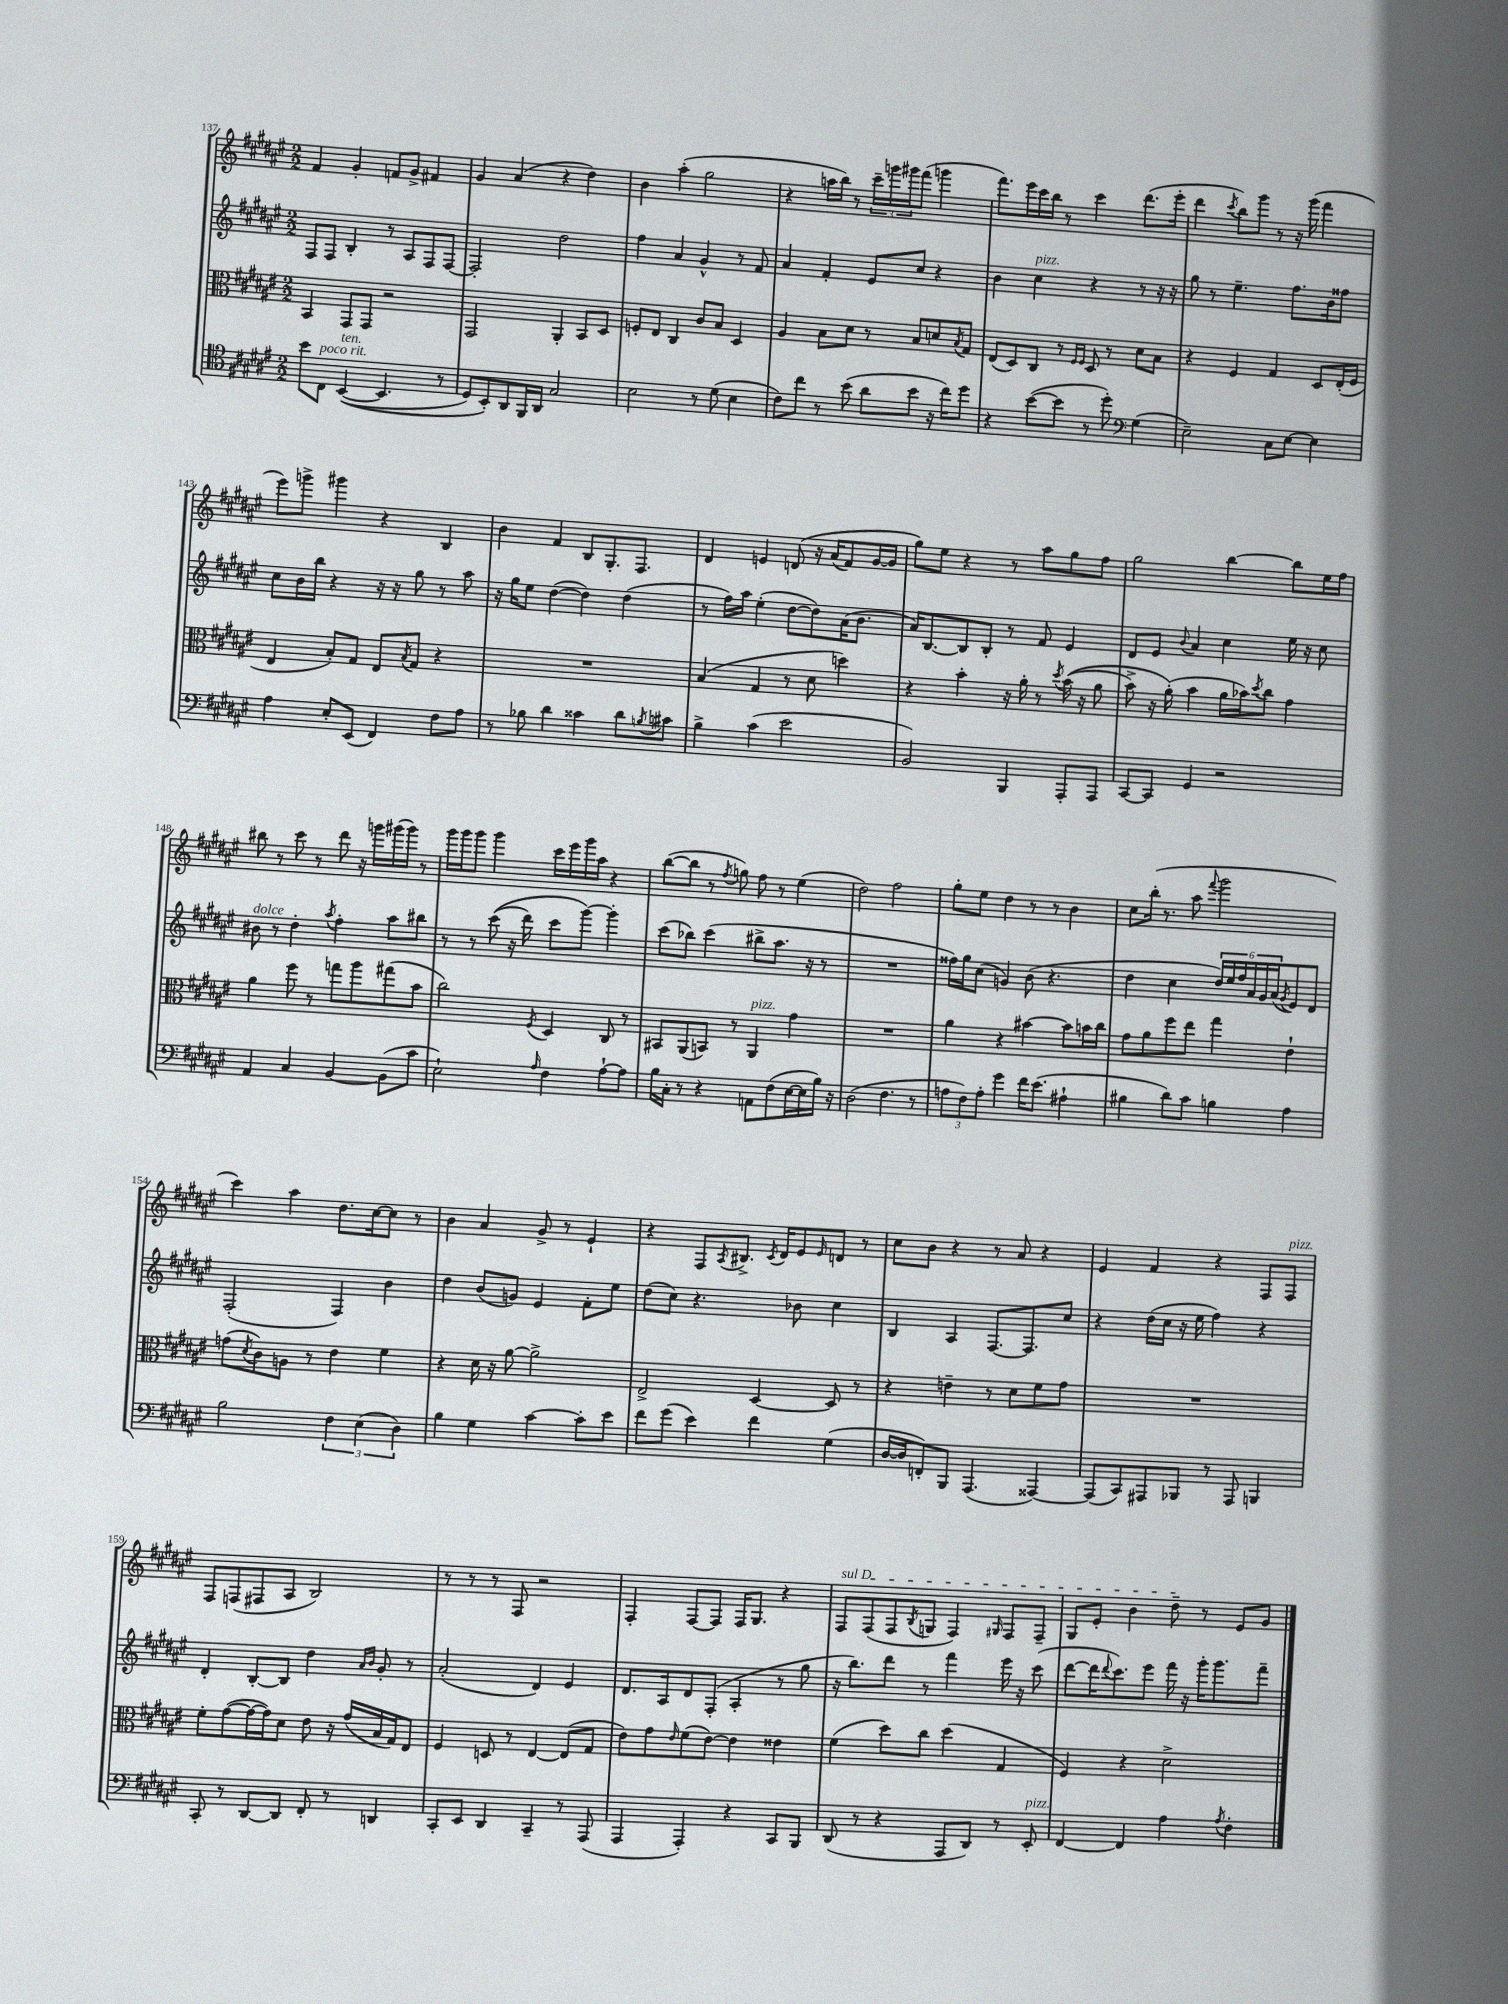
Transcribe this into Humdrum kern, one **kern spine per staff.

**kern	**kern	**kern	**kern
*part4	*part3	*part2	*part1
*staff4	*staff3	*staff2	*staff1
*clefC4	*clefC3	*clefG2	*clefG2
*k[f#c#g#d#a#e#]	*k[f#c#g#d#a#e#]	*k[f#c#g#d#a#e#]	*k[f#c#g#d#a#e#]
*M2/2	*M2/2	*M2/2	*M2/2
=137	=137	=137	=137
8b\L	4BB/	8F#/L	4f#/
!LO:TX:a:i:t=poco rit.	!	!	!
8C#\J	.	8F#/J	.
!LO:TX:a:i:t=ten.	!	!	!
(([4BB/	8GG#/L	4B'/	4g#'/
.	8GG#/J	.	.
4.BB/]	2r	8r	8fn/L
.	.	8A#/L	8g#^/J
.	.	8F#/	4f#X/
8r	.	[8F#/J	.
=138	=138	=138	=138
8D#/L)	2GG#/	2F#'/]	4g#/
8BB'/)	.	.	.
8AA#/	.	.	(4a#/
16FF#/L	.	.	.
16AA#/JJ	.	.	.
2G#/	4AA#'/	2dd#\	4r
.	8BB/L	.	4dd#\)
.	8D#/J	.	.
=139	=139	=139	=139
2B\	8Fn'/L	4ff#\	4b\
.	8E#/J	.	.
.	4C#/	4a#/	(4aa#'\
8r	8c#/L	4g#^^/	2gg#\
(8d#\	8B/J	.	.
4B\	4D#/	8r	.
.	.	8f#/	.
=140	=140	=140	=140
8c#\L)	4A#/	4a#/	4r
8cc#\J	.	.	.
8r	8B\L	4f#'/	16aan\LL
.	.	.	16bb\JJ)
(8b\	8d#\J	.	8r
8a#\L	8r	8e#/L	24ccc#~\LL
.	.	.	24gggn\
.	.	.	24ggg#X\J
8b\J	8B/L	8cc#/J	(8fff#\J
16r	8dn/	4r	4gggn\
16cc#\KL)	.	.	.
.	8qB/	.	.
8dd#\J	8G#/J	.	.
=141	=141	=141	=141
4r	(8E#/L	4b\	8.fff#\L)
.	8D#/)	.	.
.	.	.	16eee#\L
!	!	!LO:TX:a:i:t=pizz.	!
([8b\L	8C#/J	4cc#\	16ccc#\
.	.	.	16bb\JJ
8b\J]	8r	.	8r
.	16qqF#/LL	.	.
.	16qqF#/JJ	.	.
8r	8D#/	4r	4ccc#\
8dd#'\)	8r	.	.
*clefF4	*	*	*
(4G#\	8d#\L	8r	(8.ddd#\L
.	8B\J	16r	.
.	.	16r	16eee#'\Jk
=142	=142	=142	=142
2E#~\)	4r	8gg#\	4ddd#\
.	.	8r	.
.	.	.	8qccc#/
.	4F#/	4.ee#~\	8bb\L)
.	.	.	8ggg#\J
8C#\L	4G#/	.	8r
[8E#\J	.	8.ff#\L	16r
.	.	.	(16ggg#\
4E#\]	8D#/L	.	4fff#\
.	.	16b\k	.
.	(16E#'/L	8ff##X\J	.
.	16F#/JJ	.	.
!!LO:LB:g=z
=143	=143	=143	=143
4A#\	4E#/	8cc#\L	8eee#\L)
.	.	16b\L	8gggn^\J
.	.	16bb\JJ	.
8E#'/L	8B'/L)	4r	4ggg#X\
(8EE#/J	8G#/J	.	.
4FF#/)	8E#/L	16r	4r
.	.	16r	.
.	8qB/	.	.
.	8G#/J	8gg#\	.
8F#\L	4r	8r	4B/
8A#\J	.	8aa#\	.
=144	=144	=144	=144
8r	1r	16r	4b\
.	.	16gg#\KL	.
8B-X\	.	8ee#\J	.
4d#\	.	([4dd#\	4f#/
4c##X\	.	4dd#\])	8B/L
.	.	.	8.G#'/
8d#\L	.	(4dd#\	.
.	.	.	8.F#/J
8qBn/	.	.	.
8c#X\J	.	.	.
=145	=145	=145	=145
4B^\	(4B/	8r	4d#/
.	.	16ff#\LL)	.
.	.	16aa#\JJ	.
(4c#\	4G#/	(4ee#'\	4en/
2e#\	8r	[8dd#\L	(8dn/
.	8d#\	8dd#\])	16r
.	.	.	(16a#/KL
.	4ddn\)	(16a#\K	8f#/)
.	.	8.b\J	.
.	.	.	[16g#/L
.	.	.	16g#/JJ]
=146	=146	=146	=146
2BB/)	4r	16a#/KL)	8gg#\L)
.	.	[8.B/	.
.	.	.	8ee#\J
.	4b'\	8B/]	4r
.	.	8B'/J	.
4BBB/	16r	8r	8r
.	16a#'\	.	.
.	8r	8f#/	8aa#\L
.	8qdd#/	.	.
8AAA#'/L	((16b\	4e#/	8gg#\
.	16r	.	.
8AAA#/J	8a#\	.	8ff#\J
=147	=147	=147	=147
[8CC#/L	8b^\)	8d#/L	2gg#\
8CC#/J]	16r	8e#/J	.
.	(16a#'\)	.	.
.	.	8qqb/	.
4GG#/	4b\	4a#/	.
2r	16a#\LL	4cc#\	[4bb\
.	16b-X\J)	.	.
.	8qdd#/	.	.
.	8cc#\J	.	.
.	4g#\	16ee#\	8bb\L]
.	.	16r	.
.	.	8cc#\	16ee#\L
.	.	.	16ff#\JJ
!!LO:LB:g=z
=148	=148	=148	=148
!	!	!LO:TX:a:i:t=dolce	!
4AA#/	4a#\	8b#X\	8bb#X\
.	.	8r	8r
4C#/	8ff#\	4dd#'\	8ccc#\
.	8r	.	8r
.	.	8qaa#/	.
[4BB/	8ggn\L	4ff#'\	8ddd#\
.	8aa#\	.	16r
.	.	.	16gggn\LL
(8BB\L]	(8gg#X\	8aa#\L	(16ggg#X\
.	.	.	16ggg#\JJ)
8c#\J	8b\J	8bb#X\J	8r
=149	=149	=149	=149
2E#`\)	2cc#\)	8r	16ggg#\LL
.	.	.	16ggg#\J
.	.	8r	8ggg#\J
.	.	((8ccc#\	4ggg#\
.	.	16r	.
.	.	16ddd#\)	.
16qqA#/	8qF#/	.	.
4F#\	4D#/	8ccc#\L	16ccc#\LL
.	.	.	16eee#\
.	.	[8ggg#\J)	16ggg#\
.	.	.	16aa#\JJ
[8A#`\L	8C#/	4ggg#'\]	4r
8A#\J]	8r	.	.
=150	=150	=150	=150
16B\LL	8BB#X/L	(8ccc#\L	([8bb\L
16C#'\JJ	.	.	.
8r	(8AA#/	8bb-X\J)	8bb\J]
4r	8BBn/J)	(4ccc#\	8r
.	.	.	8qff#/
.	8r	.	8ggn\)
!	!LO:TX:a:i:t=pizz.	!	!
8AAn\L	4AA#/	8bb#X^\L	8ff#\
(8F#\	.	8.aa#\J	8r
[16E#\L	4g#\	.	(4ee#\
16E#\]	.	16r	.
16B\JJ)	.	8r	.
16r	.	.	.
=151	=151	=151	=151
(2D#\	1r	1r	2dd#\)
4.F#\	.	.	2ff#\
8r	.	.	.
=152	=152	=152	=152
12An\L	4a#\	16ff##X\LL)	8gg#'\L
.	.	16gg#\J	.
12F#\)	.	.	.
.	.	(8cc#\J	8ee#\J
12A'\J	.	.	.
4g#\	4r	4gn/)	4dd#\
16f#\KL	[4b#X\	(8b\	8r
(8.e#\J	.	.	.
.	.	4.r	8r
4A#X`\	8b#\L]	.	4b\
.	16bn\L	.	.
.	16cc#\JJ	.	.
=153	=153	=153	=153
4B#X\	8g#\L	4dd#\	8cc#\L
.	8a#\	.	(16bb'\Jk
.	.	.	8.r
8d#\L)	8ff#\	4cc#\	.
8c#\J	8ee#\J	.	8aa#\
.	.	.	8qqfff#/
4Bn\	4gg#\	24dd#/LL)	2ggg#\
.	.	24ee#/	.
.	.	24ff#/	.
.	.	24a#/	.
.	.	24g#/	.
.	.	(24a#/J	.
.	.	8qg#/	.
4A#\	4e#`\	8e#/)	.
.	.	8d#/J	.
!!LO:LB:g=z
=154	=154	=154	=154
2B\	(8gn\L	(2F#'/	4ccc#\)
.	8qd#/	.	.
.	8c#\)	.	.
.	8An\J	.	4aa#\
.	8r	.	.
6F#\	4e#\	4F#/)	8.dd#\L
(6E#\	.	.	.
.	.	.	[16cc#\k
.	4f#\	4b\	8cc#\J]
6D#\)	.	.	.
.	.	.	8r
=155	=155	=155	=155
4B\	4r	4dd#\	4b\
4G#\	16d#\	(8b/L	4a#/
.	16r	.	.
.	[8a#\	8gn/J)	.
[4c#\	2a#^\]	4e#/	8g#^/
.	.	.	8r
8c#'\L]	.	8f#'\L	4e#`/
8e#\J	.	8ee#\J	.
=156	=156	=156	=156
8f#\L	2E#^/	(8dd#\L	4r
(8g#\J	.	8cc#\J)	.
4e#\)	.	4.r	8F#/L
.	.	.	8qA#/
.	.	.	8.B#X^/J
4f#\	[4D#/	.	.
.	.	.	8qc#/
.	.	.	16d#/KL
.	.	8b-X\	8e#/
.	.	.	16qqe#/
(4G#\	8D#/]	4cc#\	8dn/J
.	8r	.	8r
=157	=157	=157	=157
[16D#/LL	4r	4B/	8cc#\L
16D#/J]	.	.	.
8FFn'/)	.	.	8b\J
8BBB/J	4en~\	4A#/	4r
(4.AAA#/	.	.	.
.	8r	[8.F#/L	8r
.	8d#\L	.	8a#/
.	.	8.F#/]	.
[4AAA##X/)	8f#\	.	4r
.	8g#\J	8cc#/J	.
=158	=158	=158	=158
(8AAA##/L]	1r	4r	4e#/
8CC#/)	.	.	.
8AAA#X/	.	(16dd#\LL	4f#/
.	.	16cc#\JJ	.
8BBB-X/J	.	16r	.
.	.	16ee#\	.
8r	.	4ff#\)	4r
8AAA#/	.	.	.
4BBBn/	.	4r	8F#/L
!	!	!	!LO:TX:a:i:t=pizz.
.	.	.	8F#/J
!!LO:LB:g=z
=159	=159	=159	=159
8CC#'/	8f#'\L	4d#'/	8F#/L
8r	([8g#\	.	(8Fn/
[8DD#/L	16g#\L_	[8B'/L	8F#X/
.	16g#\J])	.	.
8DD#/J]	8d#\J	8B/J]	8A#/J
8FF#'/	8e#\	4dd#\	2B/)
8r	16r	.	.
.	(16g#/LL	.	.
.	.	16qqa#/LL	.
.	.	16qqb/JJ	.
4DDn/	16B/	8g#'/	.
.	16G#/J)	.	.
.	8E#/J	8r	.
=160	=160	=160	=160
8CC#'/L	4F#/	(2a#'/	8r
8EE#/J	.	.	8r
4DD#/	8Dn/	.	8r
.	8r	.	8F#/
4CC#~/	[4E#/	4d#/)	2r
8r	(8E#/L]	4e#/	.
(8AAA#/	8G#/J	.	.
=161	=161	=161	=161
4AAA#/	8e#\L)	8.d#/L	4F#'/
.	8g#\	.	.
.	.	16A#/k	.
.	16qqe#/	.	.
4AAA#'/)	(8f#\	8d#/	[8F#/L
.	[8e#\J)	(8F#'/J	8F#/J]
4r	4e#\]	4A#'/	16F#/KL
.	.	.	8.G#/J
8CC#/L	4e##X\	8r	4r
8BBB/J	.	8gg#\	.
=162	=162	=162	=162
!	!	!	!LO:TX:a:i:t=sul D
(8DD#/	(4f#\	16r	8F#/L
.	.	8.bb\L)	.
8r	.	.	(8F#/
4r	8dd#\L)	8ddd#\J	8F#/
.	.	.	8qB/
.	8cc#\J	8r	8Gn/J
8AAA#/L	(4dd#\	4fff#\	4F#/)
8DD#/J)	.	.	.
.	.	.	16qqG#X/
8r	4G#/	16eee#\	8F#/L
.	.	16r	.
!LO:TX:a:i:t=pizz.	!	!	!
8EE#'/	.	(8ccc#\	8F#~/J
=163	=163	=163	=163
[4FF#/	4F#/)	[8ddd#\L	8G#/L
.	.	16ddd#\K]	8e#'/J
.	.	8qqddd#/	.
.	.	8.ccc#\)	.
4FF#/]	4r	.	4b\
.	.	8eee#\J	.
4A#\	2d#^\	16fff#\	8dd#~\
.	.	16r	.
.	.	16ggg#'\KL	8r
.	.	8.ggg#\	.
8qA#/	.	.	.
4F#'\	.	.	8e#/L
.	.	8fff#~\J	8g#/J
==	==	==	==
*-	*-	*-	*-
